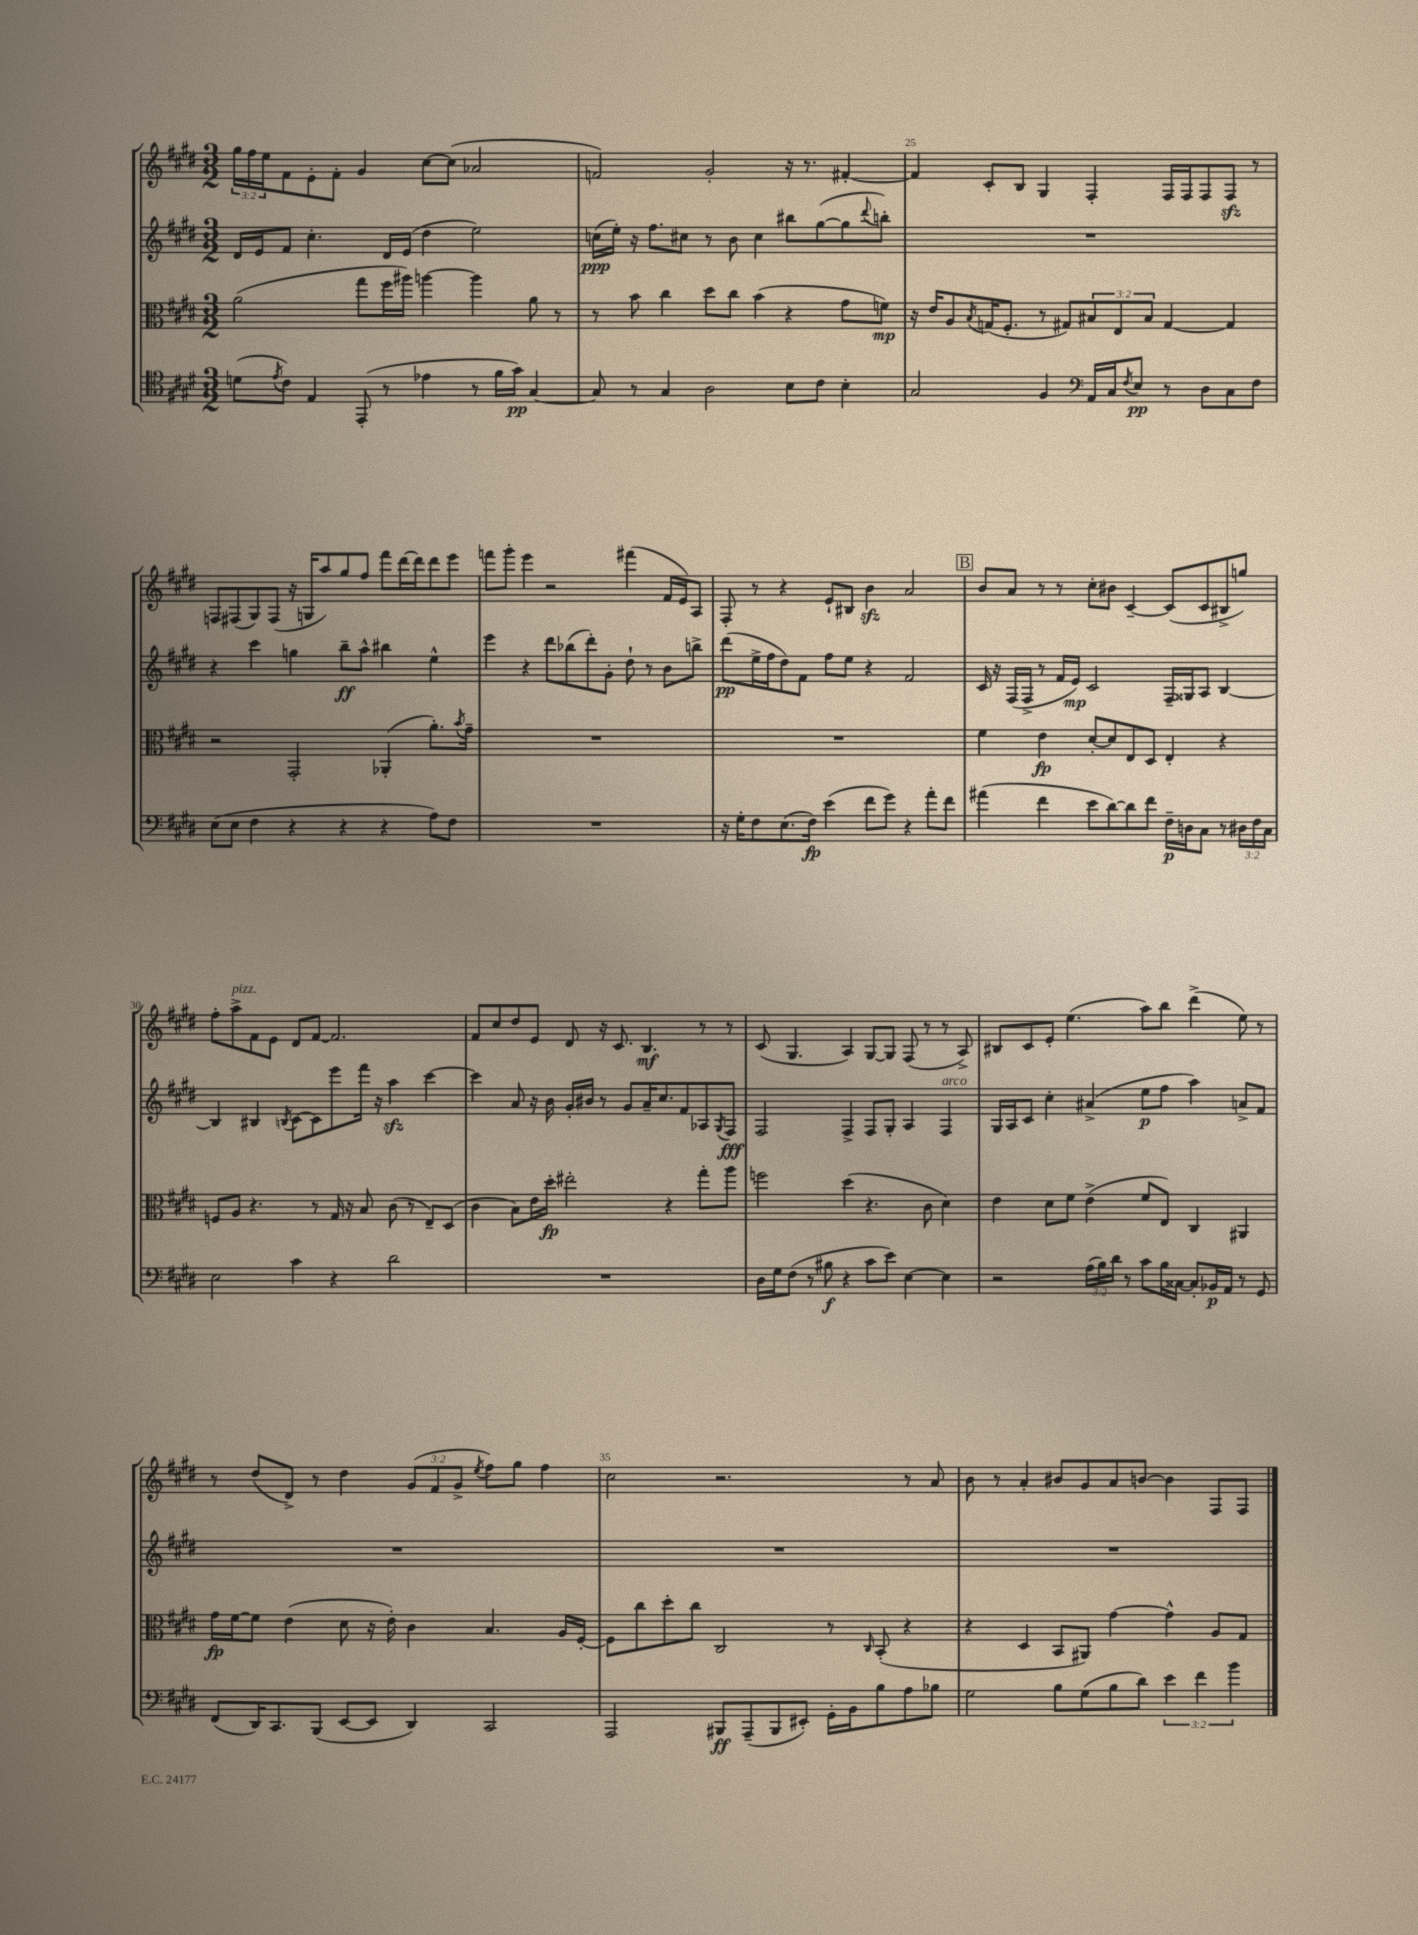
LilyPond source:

<<
\new StaffGroup <<
\new Staff = "s0" {
    \clef treble \key e \major \numericTimeSignature \time 3/2 \override Staff.TupletNumber.text = #tuplet-number::calc-fraction-text
    \tuplet 3/2 { gis''16 fis''16 e''16 } fis'8 e'8-. fis'8-. gis'4 cis''8~ cis''8( aes'2 |
    f'2) gis'2-. r16 r8. fis'4~-. |
    fis'4 cis'8-. b8 gis4 fis4-. fis16 fis16 fis8 fis8\sfz r8 |
    f8 fis8( gis8) fis8( r16 g16 a''8) gis''8 fis''8 fis'''8 dis'''16~ dis'''16 dis'''8 e'''8 |
    f'''8 gis'''8-. e'''4 r2 fis'''4( fis'16 e'16) a8 |
    fis8-. r8 r4 e'8-! bis8 b'4\sfz a'2 |
    \mark \markup { \box "B" } b'8 a'8 r8 r8 cis''8-. bis'8 cis'4~-- cis'8( cis'8 bis8-> g''8) |
    fis''8-. a''8->^\markup { \italic "pizz." } fis'8 e'8 dis'8 fis'8~ fis'2. |
    fis'8 cis''8 dis''8 e'8 dis'8 r16 cis'8. b4.\mf r8 r8 |
    cis'8( gis4. a4) gis8~ gis8 fis8( r8 r8 a8->) |
    bis8 cis'8 e'8-. e''4.( a''8) b''8 dis'''4->( e''8) r8 |
    r8 dis''8( dis'8->) r8 dis''4 \tuplet 3/2 { gis'8( fis'8 gis'8-> } \acciaccatura { e''8 } fis''8) gis''8 fis''4 |
    cis''2 r2. r8 a'8 |
    b'8 r8 a'4-. bis'8 gis'8 a'8 b'8~ b'4 fis8 fis8 \bar "|." |
}
\new Staff = "s1" {
    \clef treble \key e \major \numericTimeSignature \time 3/2
    dis'16 e'16 fis'8 cis''4.-. dis'16 e'16( dis''4 e''2) |
    c''16\ppp( e''16-.) r16 fis''8. cis''8 r8 b'8 cis''4 bis''8 gis''8~( gis''8 \appoggiatura { dis'''8 } b''8-.) |
    R1. |
    r4 cis'''4 g''4 b''8--\ff a''8-^ bis''4 e''4-^ |
    e'''4 r4 dis'''8 bes''8( dis'''8-.) gis'8-. dis''8-! r8 b'8 b''8-> |
    dis'''8\pp( e''16-> fis''16 dis''8) fis'8 fis''8 e''8 r4 fis'2 |
    \mark \markup { \box "B" } cis'16 r16 fis16( fis16-> r8 fis'16 e'16\mp) cis'2 fis16-- gisis16 a8 b4~ |
    b4 bis4 \acciaccatura { b8 } cis'8~ cis'8 e'''8 fis'''16 r16 a''4\sfz cis'''4~ |
    cis'''4 a'8 r16 b'16 gis'16-. bis'16 r8 gis'8 a'16-- cis''8. fis'8 aes8 \acciaccatura { gis8 } fis8\fff |
    fis2 fis4-> fis8 gis8-. a4 fis4^\markup { \italic "arco" } |
    gis16 a16 cis'8 cis''4-. ais'4->( e''8\p fis''8 a''4) a'8-> fis'8 |
    R1. |
    R1. |
    R1. \bar "|." |
}
\new Staff = "s2" {
    \clef alto \key e \major \numericTimeSignature \time 3/2 \override Staff.TupletNumber.text = #tuplet-number::calc-fraction-text
    a'2( gis''8 fis''16 ais''16) a''4~ a''4 a'8 r8 |
    r8 b'8 cis''4 dis''8 cis''8 b'4( r4 gis'8 f'8\mp) |
    r16 e'16 a8 \acciaccatura { b8 } g16( fis8.-. r8 gis8) \tuplet 3/2 { bis8 e8 bis8 } gis4~ gis4 |
    r2 gis,2-. aes,4-.( a'8.-.) \acciaccatura { b'8 } gis'16-- |
    R1. |
    R1. |
    \mark \markup { \box "B" } fis'4 e'4\fp dis'8~-. dis'8 e8 dis8 e4-. r4 |
    f8 a8 r4. r8 gis16 r16 b8 cis'8( r8 e8--) dis8( |
    cis'4 b8) e'16 dis''16-.\fp eis''2-. r4 gis''8-. a''8 |
    f''2 dis''4( r4. cis'8 dis'4) |
    e'4 dis'8 fis'8 e'4->( fis'8 e8) cis4 ais,4 |
    gis'16\fp fis'16~ fis'8 e'4( dis'8 r16 e'16-.) cis'4 b4. a16 fis16~-. |
    fis8 cis''8 dis''8-. cis''8 cis2 r8 \grace { cis16 } b,8-.( r4 |
    r4 dis4 b,8 ais,8) gis'4~ gis'4-^ a8 gis8 \bar "|." |
}
\new Staff = "s3" {
    \clef tenor \key e \major \numericTimeSignature \time 3/2 \override Staff.TupletNumber.text = #tuplet-number::calc-fraction-text
    d'8( \acciaccatura { e'8 } cis'8) e4 e,8-.( r8 ees'4 r8 fis'16 gis'16\pp) gis4~ |
    gis8 r8 gis4 a2 b8 cis'8 b4-. |
    gis2 fis4 \clef bass a,16 cis16 \acciaccatura { fis8 } e8\pp r8 dis8 cis8 fis8 |
    e8( e8 fis4 r4 r4 r4 a8) fis8 |
    R1. |
    r16 gis16-. fis8 e8.( fis16\fp) e'4( fis'8 gis'8) r4 a'8-. fis'8 |
    \mark \markup { \box "B" } ais'4( fis'4 e'8 dis'8~) dis'8 fis'8 fis16--\p d16 cis8 r8 \tuplet 3/2 { dis16 fis16 cis16 } |
    e2 cis'4 r4 dis'2 |
    R1. |
    dis16 gis16 fis8( r8 bis8\f r4 cis'8 e'8) e4~ e4 |
    r2 \tuplet 3/2 { a16( b16) dis'16 } r8 cis'8 b16 cisis16~ cisis8-. bes,16\p a,16 r8 gis,8 |
    fis,8( dis,16) cis,8. b,,8( e,8~ e,8 dis,4) cis,2 |
    a,,2 bis,,8\ff a,,8--( bis,,8 eis,8-.) gis,16-. b,16 b8 a8 bes8 |
    gis2 b8 gis8( b8 dis'8) \tuplet 3/2 { e'4 fis'4 b'4 } \bar "|." |
}
>>
>>
\layout { \context { \Score currentBarNumber = #23 \override BarNumber.break-visibility = ##(#f #t #t) barNumberVisibility = #(every-nth-bar-number-visible 5) } }
